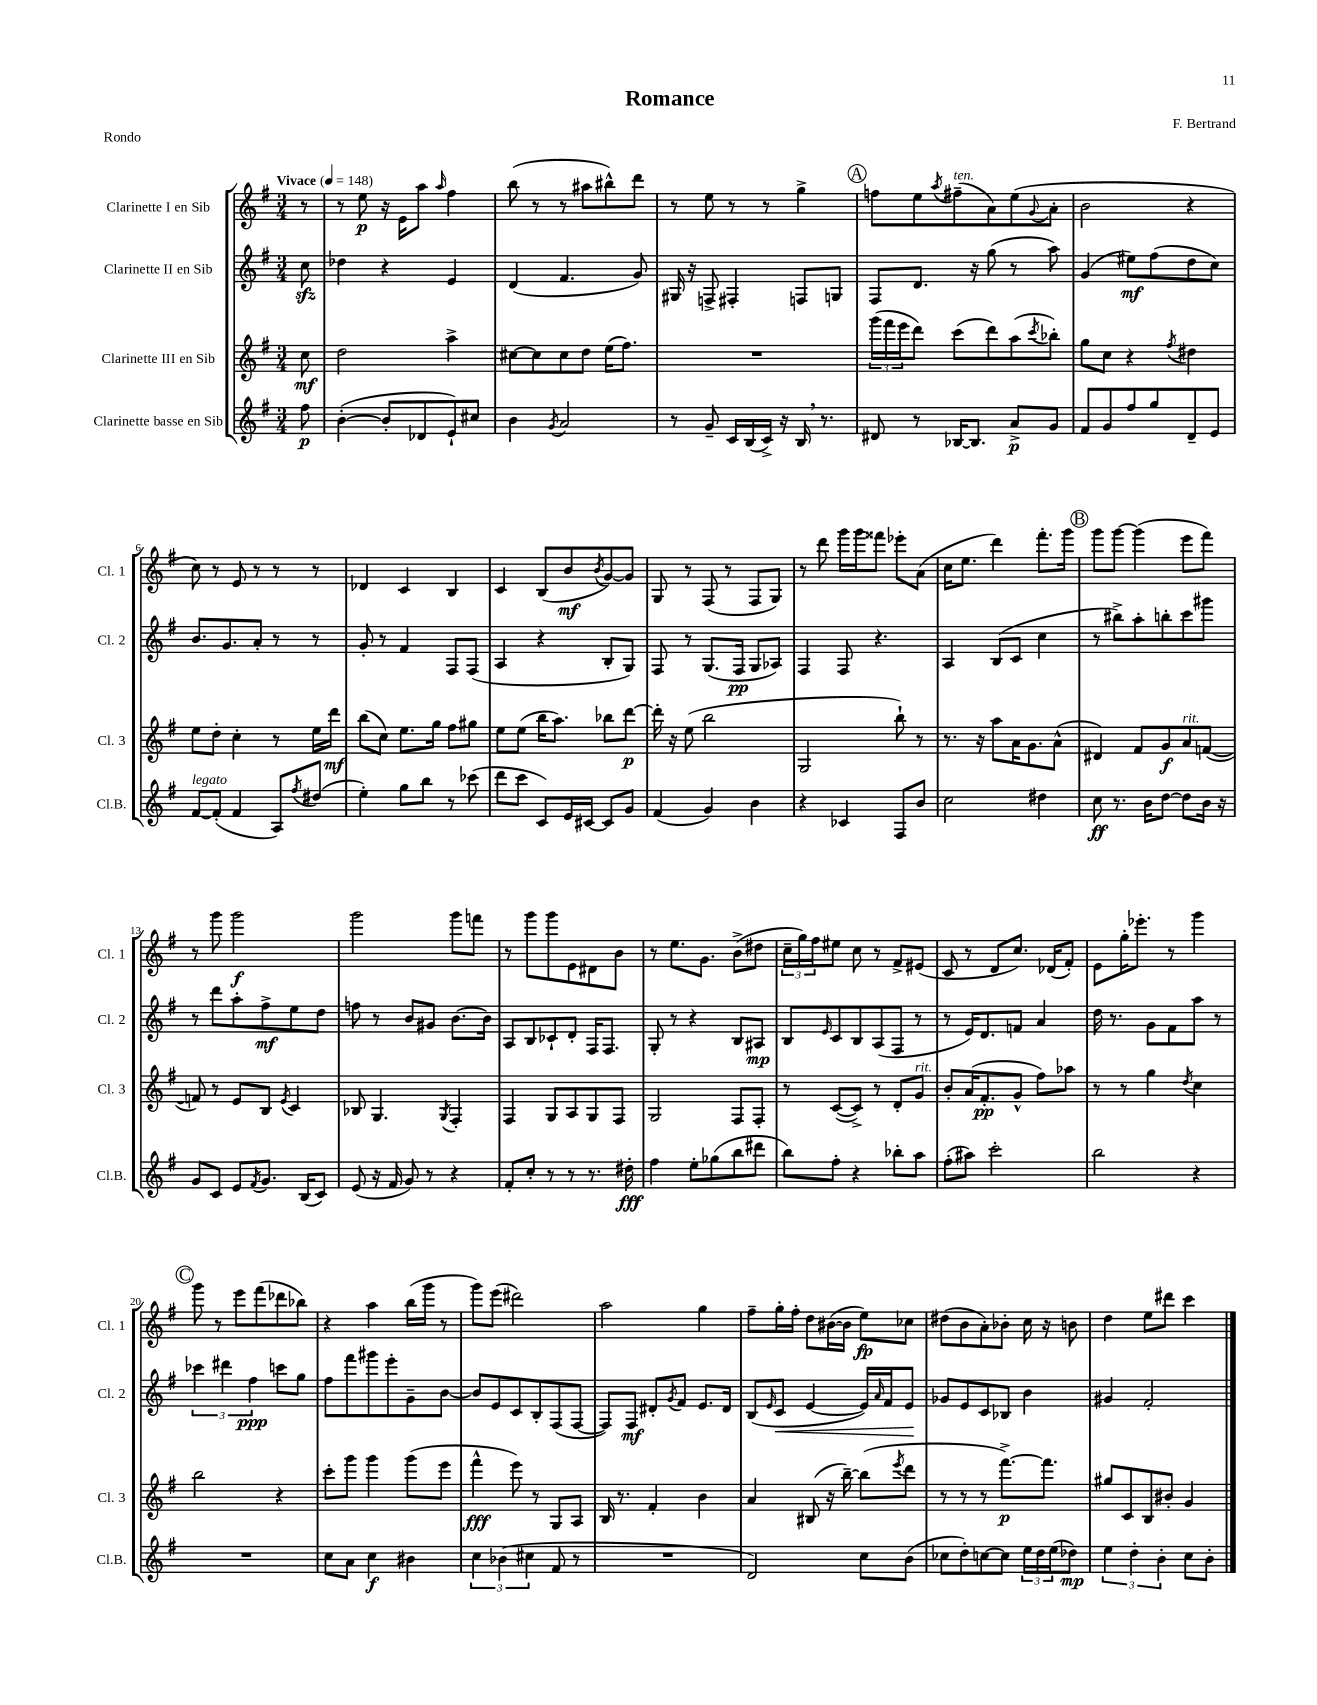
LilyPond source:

\header { title = "Romance" composer = "F. Bertrand" piece = "Rondo" }
<<
\new StaffGroup <<
\new Staff = "s0" \with { instrumentName = "Clarinette I en Sib" shortInstrumentName = "Cl. 1" } {
    \clef treble \key g \major \numericTimeSignature \time 3/4 \partial 8 \tempo "Vivace" 4 = 148
    r8 |
    r8 e''8\p r16 e'16 a''8 \grace { a''16 } fis''4 |
    b''8( r8 r8 ais''8 bis''8-^) d'''8 |
    r8 e''8 r8 r8 g''4-> |
    \mark \markup { \circle "A" } f''8 e''8 \acciaccatura { a''8 } fis''8--^\markup { \italic "ten." }( a'8) e''8( \appoggiatura { g'8 } a'8-. |
    b'2 r4 |
    c''8) r8 e'8 r8 r8 r8 |
    des'4 c'4 b4 |
    c'4 b8( b'8\mf \acciaccatura { b'8 } g'8~) g'8 |
    g8 r8 fis8( r8 fis8 g8) |
    r8 d'''8 g'''16 g'''16 fisis'''8 ees'''8-. a'8( |
    c''16 e''8. d'''4) fis'''8.-. g'''16 |
    \mark \markup { \circle "B" } g'''8 g'''8~ g'''4( e'''8 fis'''8) |
    r8 g'''8 g'''2\f |
    g'''2 g'''8 f'''8 |
    r8 g'''8 g'''8 e'8 dis'8 b'8 |
    r8 e''8. g'8. b'8->( dis''8 |
    \tuplet 3/2 { c''16-- g''16) fis''16 } eis''8 c''8 r8 fis'8-> eis'8( |
    c'8 r8 d'8 c''8.) des'16( fis'8-.) |
    e'8 g''16-. ees'''8.-. r8 g'''4 |
    \mark \markup { \circle "C" } g'''8 r8 e'''8 fis'''8( des'''8 bes''8) |
    r4 a''4 b''16( g'''16 r8 |
    g'''8) e'''8( dis'''2) |
    a''2 g''4 |
    fis''8-- g''16-. fis''16-. d''8 bis'16~( bis'16 e''8\fp) ces''8 |
    dis''8( b'8 a'8-.) bes'8-. c''16 r16 b'8 |
    d''4 e''8 dis'''8 c'''4 \bar "|." |
}
\new Staff = "s1" \with { instrumentName = "Clarinette II en Sib" shortInstrumentName = "Cl. 2" } {
    \clef treble \key g \major \numericTimeSignature \time 3/4 \partial 8
    c''8\sfz |
    des''4 r4 e'4 |
    d'4( fis'4. g'8) |
    gis16 r16 f8-> fis4-. f8 g8 |
    \mark \markup { \circle "A" } fis8 d'8. r16 g''8( r8 a''8) |
    g'4( eis''8\mf) fis''8( d''8 c''8) |
    b'8. g'8. a'8-. r8 r8 |
    g'8-. r8 fis'4 fis8 fis8( |
    a4 r4 b8-. g8) |
    fis8 r8 g8.( fis16\pp g8 aes8) |
    fis4 fis8 r4. |
    a4 b8( c'8 c''4 |
    \mark \markup { \circle "B" } r8 bis''8->) a''8-. b''8-. c'''8 gis'''8 |
    r8 d'''8 a''8-. fis''8->\mf e''8 d''8 |
    f''8 r8 b'8 gis'8 b'8.~ b'16 |
    a8 b8 ces'8-! d'8-. fis16 fis8. |
    g8-. r8 r4 b8 ais8\mp |
    b8 \grace { e'16 } c'8 b8 a8( fis8 r8 |
    r8 e'16) d'8. f'8 a'4 |
    d''16 r8. g'8 fis'8 a''8 r8 |
    \mark \markup { \circle "C" } \tuplet 3/2 { ces'''4 dis'''4 fis''4\ppp } c'''8 g''8 |
    fis''8 fis'''8 gis'''8 e'''8-. g'8-- b'8~ |
    b'8 e'8 c'8 b8-. fis8( fis8~ |
    fis8) fis8\mf dis'8-. \acciaccatura { g'8 } fis'8 e'8. dis'16 |
    b8( \grace { e'16 } c'8\< e'4~ e'16) \grace { a'16 } fis'16 e'8\! |
    ges'8 e'8 c'8 bes8 b'4 |
    gis'4 fis'2-. \bar "|." |
}
\new Staff = "s2" \with { instrumentName = "Clarinette III en Sib" shortInstrumentName = "Cl. 3" } {
    \clef treble \key g \major \numericTimeSignature \time 3/4 \partial 8
    c''8\mf |
    d''2 a''4-> |
    cis''8~ cis''8 cis''8 d''8 e''16( fis''8.) |
    R2. |
    \mark \markup { \circle "A" } \tuplet 3/2 { g'''16( fis'''16 e'''16 } d'''8) c'''8( d'''8) a''8( \acciaccatura { c'''8 } bes''8-.) |
    g''8 c''8 r4 \acciaccatura { fis''8 } dis''4 |
    e''8 d''8-. c''4-. r8 e''16 d'''16\mf |
    b''8( c''8) e''8. g''16 fis''8 gis''8 |
    e''8 e''8( b''16 a''8.) bes''8 d'''8~\p |
    d'''16-. r16 e''8( b''2 |
    g2 b''8-!) r8 |
    r8. r16 a''8 a'16 g'8. a'8-^( |
    \mark \markup { \circle "B" } dis'4) fis'8 g'8\f a'8^\markup { \italic "rit." } f'8~( |
    f'8) r8 e'8 b8 \acciaccatura { e'8 } c'4 |
    bes8 g4. \acciaccatura { g8 } fis4-. |
    fis4 g8 a8 g8 fis8 |
    g2 fis8 fis8-. |
    r8 c'8~( c'8->) r8 d'8-. g'8^\markup { \italic "rit." } |
    b'8-. a'16( fis'8.-.\pp g'8-^ fis''8) aes''8 |
    r8 r8 g''4 \acciaccatura { d''8 } c''4 |
    \mark \markup { \circle "C" } b''2 r4 |
    c'''8-. g'''8 g'''4 g'''8( e'''8 |
    fis'''4-^\fff e'''8) r8 g8 a8 |
    b16 r8. fis'4-. b'4 |
    a'4 bis8( r16 b''16~--) b''8( \acciaccatura { e'''8 } d'''8 |
    r8 r8 r8 fis'''8.~->\p) fis'''8. |
    gis''8 c'8 b8 bis'8-. g'4 \bar "|." |
}
\new Staff = "s3" \with { instrumentName = "Clarinette basse en Sib" shortInstrumentName = "Cl.B." } {
    \clef treble \key g \major \numericTimeSignature \time 3/4 \partial 8
    fis''8\p |
    b'4~-.( b'8-. des'8 e'8-!) cis''8 |
    b'4 \acciaccatura { g'8 } a'2 |
    r8 g'8-- c'16 b16( c'16->) r16 b16 \breathe r8. |
    \mark \markup { \circle "A" } dis'8 r8 bes16~ bes8. a'8->\p g'8 |
    fis'8 g'8 fis''8 g''8 d'8-- e'8 |
    fis'8~^\markup { \italic "legato" } fis'8-.( fis'4 a8) \acciaccatura { fis''8 } dis''8( |
    e''4-.) g''8 b''8 r8 ces'''8( |
    d'''8 c'''8 c'8) e'16 cis'16~ cis'8 g'8 |
    fis'4( g'4) b'4 |
    r4 ces'4 fis8 b'8 |
    c''2 dis''4 |
    \mark \markup { \circle "B" } c''8\ff r8. b'16 d''8~ d''8 b'16 r16 |
    g'8 c'8 e'8 \acciaccatura { fis'8 } g'8. b16( c'8) |
    e'8( r16 fis'16 g'8) r8 r4 |
    fis'8-. c''8-. r8 r8 r8. dis''16-.\fff |
    fis''4 e''8-. ges''8( b''8 dis'''8 |
    b''8) fis''8-. r4 bes''8-. a''8 |
    fis''8-.( ais''8) c'''2-. |
    b''2 r4 |
    \mark \markup { \circle "C" } R2. |
    c''8 a'8 c''4\f bis'4 |
    \tuplet 3/2 { c''4 bes'4( cis''4 } fis'8 r8 |
    R2. |
    d'2) c''8 b'8( |
    ces''8 d''8-.) c''8~ c''8 \tuplet 3/2 { e''16 d''16 e''16( } des''8\mp) |
    \tuplet 3/2 { e''4 d''4-. b'4-. } c''8 b'8-. \bar "|." |
}
>>
>>
